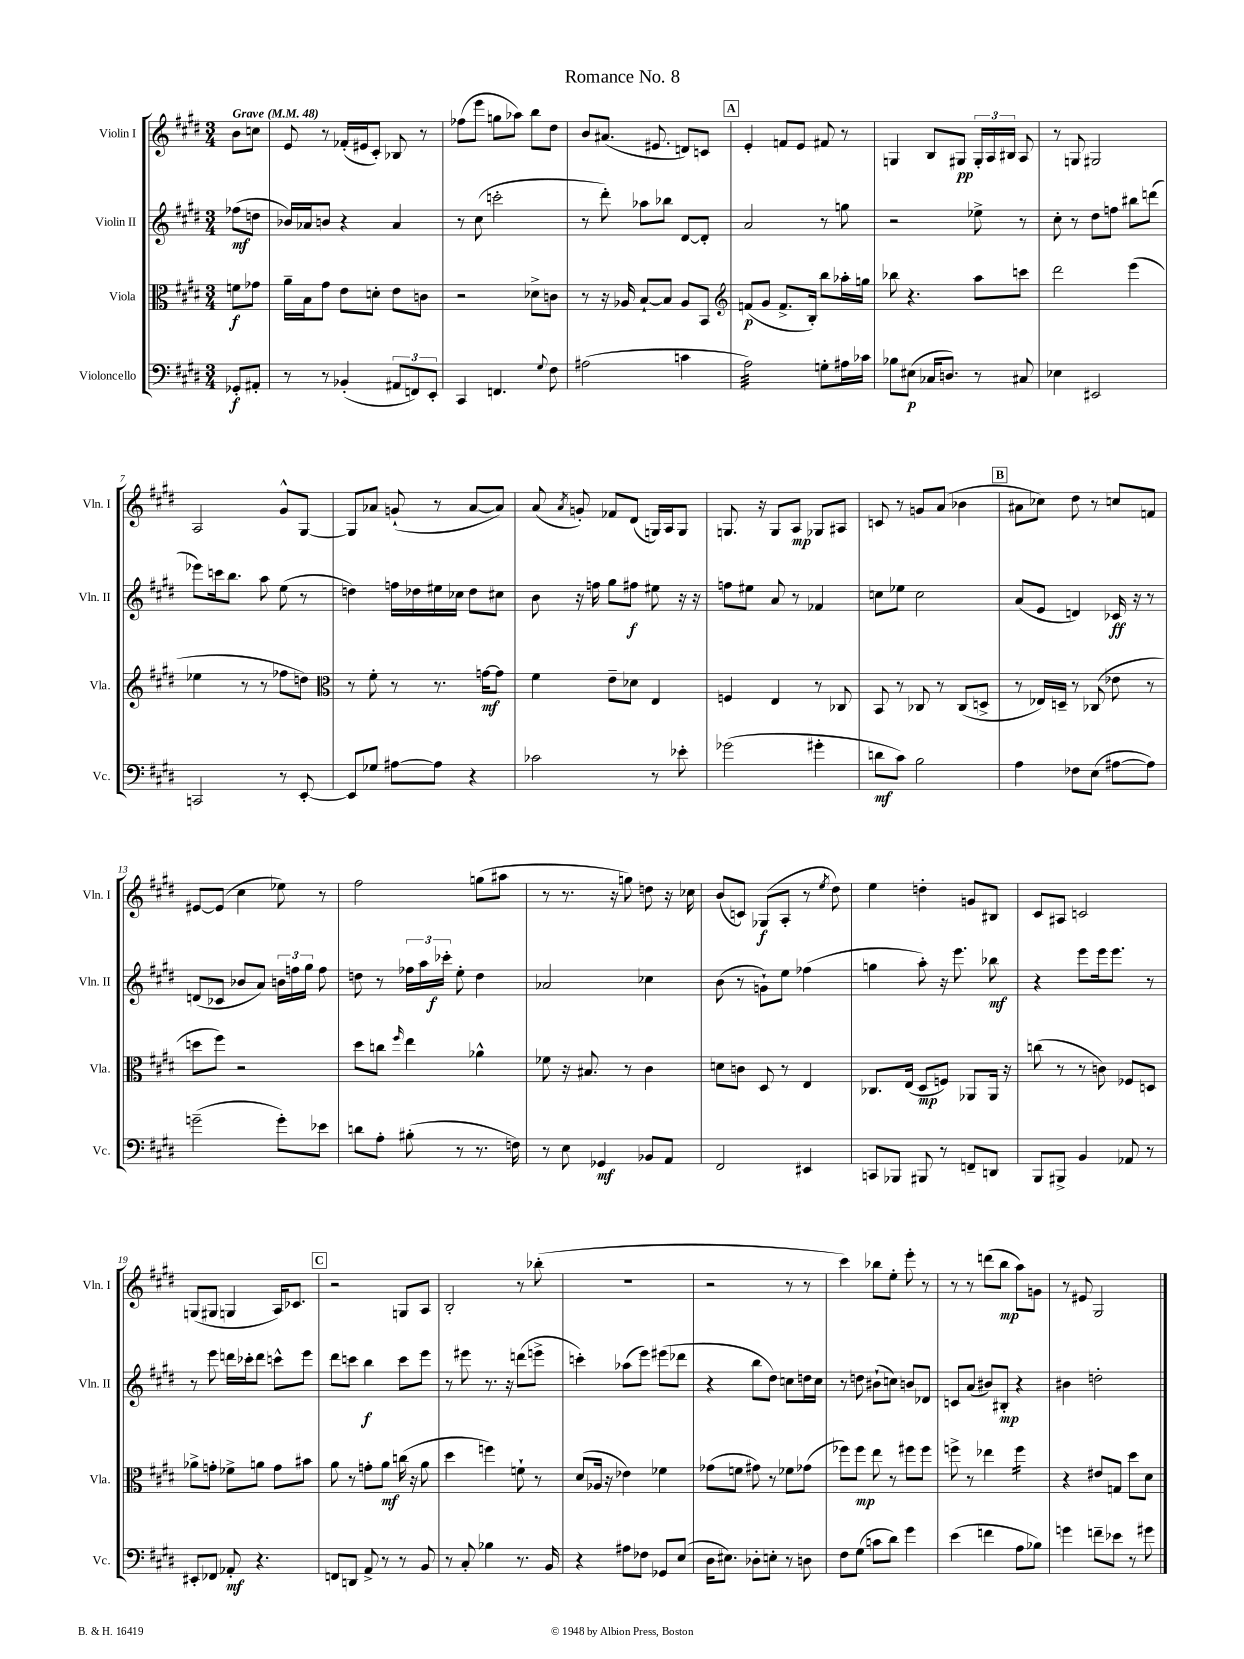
\header { title = "Romance No. 8" }
<<
\new StaffGroup <<
\new Staff = "s0" \with { instrumentName = "Violin I" shortInstrumentName = "Vln. I" } {
    \clef treble \key e \major \numericTimeSignature \time 3/4 \partial 4 \tempo "Grave" 4 = 48
    \autoBeamOff b'8[ c''8] |
    e'8 r8 fes'16[-.( eis'16 cis'8]-.) bes8 r8 |
    fes''8[( e'''8] g''8[ aes''8]) b''8[ dis''8] |
    b'8[ ais'8.]( eis'8. d'8[) c'8] |
    \mark \markup { \box "A" } e'4-. f'8[ e'8] fis'8 r8 |
    g4 b8[ gis8]\pp \tuplet 3/2 { gis16[-. a16 bis16] } a8 |
    r8 g8 gis2 |
    a2 gis'8[-^ gis8]~ |
    gis8[ aes'8] g'8-!( r8 aes'8[~ aes'8]) |
    a'8( \acciaccatura { a'8 } g'8-.) fes'8[ dis'8]( g16[) a16 g8] |
    g8. r16 g8[ a8]\mp ges8[ ais8] |
    c'8 r8 g'8[ a'8]( bes'4 |
    \mark \markup { \box "B" } ais'8[ ces''8]) dis''8 r8 c''8[ f'8] |
    eis'8[~ eis'8]( cis''4 ees''8) r8 |
    fis''2 g''8[( ais''8] |
    r8 r8. r16 g''8) d''8 r16 ces''16 |
    b'8[( c'8]) ges8[\f( a8]-. r8 \acciaccatura { e''8 } dis''8) |
    e''4 d''4-. g'8[ bis8] |
    cis'8[ ais8] c'2 |
    g8[( gis8] g4 a16[) ces'8.] |
    \mark \markup { \box "C" } r2 g8[ a8] |
    b2-. r8 bes''8-.( |
    R2. |
    r2 r8 r8 |
    cis'''4) bes''8[ e''8]-. e'''8-. r8 |
    r8 r8 d'''8[( b''8]\mp a''8[) g'8] |
    r8 eis'8 gis2 \bar "|." |
}
\new Staff = "s1" \with { instrumentName = "Violin II" shortInstrumentName = "Vln. II" } {
    \clef treble \key e \major \numericTimeSignature \time 3/4 \partial 4
    \autoBeamOff fes''8[\mf( d''8] |
    bes'16[) aes'16 b'8] r4 aes'4 |
    r8 cis''8( c'''2-. |
    r8 dis'''8-.) aes''8[ bes''8] dis'8[~ dis'8]-. |
    \mark \markup { \box "A" } a'2 r8 g''8 |
    r2 ees''8-> r8 |
    cis''8-. r8 dis''8[ f''8] bis''8[ d'''8]( |
    ees'''8[) c'''16 b''8.] a''8 e''8( r8 |
    d''4) f''16[ des''16 eis''16 ces''16] des''8[ cis''8] |
    b'8 r16 f''16 gis''8[ fis''8]\f eis''8 r16 r16 |
    f''8[ eis''8] a'8 r8 fes'4 |
    c''8[ ees''8] c''2 |
    \mark \markup { \box "B" } a'8[( e'8] d'4) ces'16\ff r16 r8 |
    d'8[( ces'8] bes'8[ a'8]) \tuplet 3/2 { b'16[ f''16 gis''16] } f''8 |
    d''8 r8 \tuplet 3/2 { fes''16[ a''16 ces'''16]-.\f } e''8-. d''4 |
    aes'2 ces''4 |
    b'8( r8 g'8[-!) e''8] fes''4( |
    g''4 a''8-.) r16 e'''8. bes''8\mf |
    r4 e'''8[ e'''16 e'''8.] r8 |
    r8 e'''8 d'''16[ ces'''16-. d'''8] c'''8[-^ e'''8] |
    \mark \markup { \box "C" } dis'''8[ c'''8] b''4\f c'''8[ e'''8] |
    r8 eis'''8 r8. r16 d'''8[( e'''8]-> |
    c'''4-.) aes''8[( e'''8]) eis'''8[( des'''8] |
    r4 b''8[ dis''8]) c''8[ d''16 c''16] |
    r8 d''8 bis'8[-!( c''8]) b'8[ des'8] |
    c'8[ a'8]( bis'8[) bis8]-.\mp r4 |
    bis'4 d''2-. \bar "|." |
}
\new Staff = "s2" \with { instrumentName = "Viola" shortInstrumentName = "Vla." } {
    \clef alto \key e \major \numericTimeSignature \time 3/4 \partial 4
    \autoBeamOff f'8[\f ges'8] |
    a'16[-- b16 gis'8] e'8[ d'8]-. e'8[ c'8] |
    r2 des'8[-> c'8] |
    r8 r16 aes16 b8[~-! b8] aes8[ b,8] |
    \mark \markup { \box "A" } \clef treble f'8[\p( gis'8] f'8.[-> b16]-.) b''8[ aes''16-. g''16] |
    bes''8 r4. a''8[ c'''8] |
    dis'''2 e'''4( |
    ees''4 r8 r8 fes''8[ d''8]) |
    \clef alto r8 fis'8-. r8 r8. g'16[~\mf g'8] |
    fis'4 e'8[-- des'8] e4 |
    f4 e4 r8 ces8 |
    b,8 r8 ces8 r8 ces8[( d8]-> |
    \mark \markup { \box "B" } r8 ees16[) d16]-- r8 ces8( ees'8 r8 |
    d''8[ fis''8]) r2 |
    dis''8[ c''8] \grace { fis''16 } e''4 aes'4-^ |
    fes'8 r16 bis8. r8 cis'4 |
    d'8[ c'8] dis8 r8 e4 |
    ces8.[ e16]( dis8[\mp f8]) aes,8[ aes,16] r16 |
    c''8( r8 r8 c'8) fes8[ d8] |
    aes'8[-> g'8]-. fes'8[-> a'8] g'8[ bis'8] |
    \mark \markup { \box "C" } a'8 r8 g'8[-. a'8]\mf c''16( r16 a'8 |
    dis''4 f''4) f'8-! r8 |
    dis'8[( aes16] r16 ees'4) fes'4 |
    ges'8[( f'8] gis'8) r8 fes'8[ ges'8]( |
    fes''8[) fes''8]\mp e''8 r8 fis''8[ fis''8] |
    f''8-> r8 ees''4 f''4:16 |
    r4 eis'8[ g8] dis''8[ dis'8] \bar "|." |
}
\new Staff = "s3" \with { instrumentName = "Violoncello" shortInstrumentName = "Vc." } {
    \clef bass \key e \major \numericTimeSignature \time 3/4 \partial 4
    \autoBeamOff ges,8[-.\f ais,8]-. |
    r8 r8 bes,4-.( \tuplet 3/2 { ais,8[ f,8) e,8]-. } |
    cis,4 f,4. \appoggiatura { gis8 } fis8 |
    ais2( c'4 |
    \mark \markup { \box "A" } a2:32) g8[-. ais16 ces'16] |
    bes8[ eis8]\p( ces16[ d8.]) r8 cis8 |
    ees4 eis,2 |
    c,2 r8 e,8~-. |
    e,8[ ges8] ais8[~ ais8] r4 |
    ces'2 r8 ees'8-. |
    ges'2( gis'4-. |
    d'8[\mf cis'8]) b2 |
    \mark \markup { \box "B" } a4 fes8[ e8]( ais8[~ ais8]) |
    g'2--( g'8[-.) ees'8] |
    d'8[ a8]-. bis8-.( r8 r8. f16) |
    r8 e8 ges,4\mf bes,8[ a,8] |
    fis,2 eis,4 |
    c,8[ bes,,8] bis,,8 r8 f,8[-- d,8] |
    b,,8[ bis,,8]-> b,4 aes,8 r8 |
    eis,8[-. fes,8] aes,8-.\mf r4. |
    \mark \markup { \box "C" } f,8[ d,8] a,8-> r8 r8 b,8 |
    r8 cis8-. bes4 r8. b,16 |
    r4 ais8[ fes8] ges,8[ e8]( |
    dis16[ eis8.]) des8[-. e8]-. r8 d8 |
    fis8[ gis8]( c'8[ dis'8]) gis'4 |
    e'4( f'4 a8[ bes8]) |
    g'4 f'8[-- ees'8] r8 gis'8 \bar "|." |
}
>>
>>
